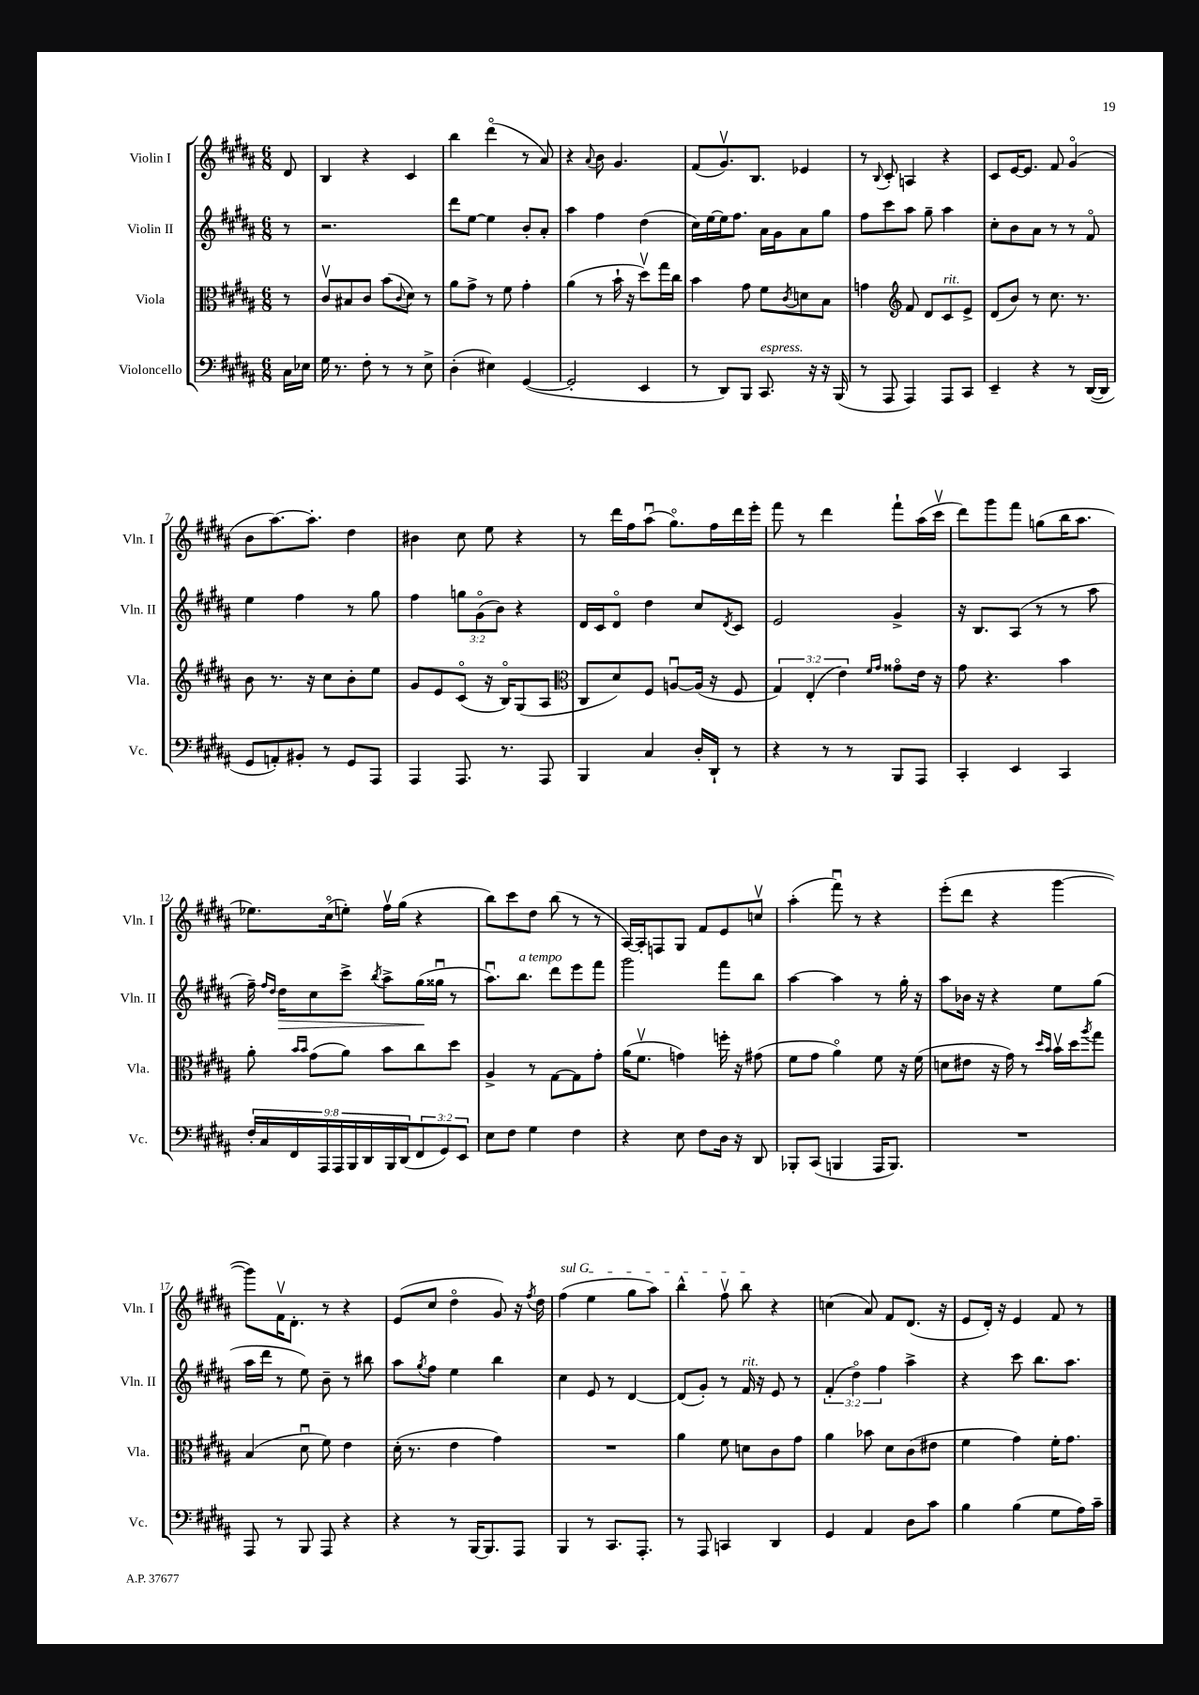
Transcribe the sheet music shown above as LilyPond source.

<<
\new StaffGroup <<
\new Staff = "s0" \with { instrumentName = "Violin I" shortInstrumentName = "Vln. I" } {
    \clef treble \key b \major \numericTimeSignature \time 6/8 \partial 8
    dis'8 |
    b4 r4 cis'4 |
    b''4 dis'''4\flageolet( r8 ais'8) |
    r4 \appoggiatura { ais'8 } b'8 gis'4. |
    fis'8( gis'8.\upbow) b8. ees'4 |
    r8 \appoggiatura { b8 } cis'8-. a4 r4 |
    cis'8 e'16~ e'8. fis'8 gis'4\flageolet( |
    b'8 ais''8.~) ais''8.-. dis''4 |
    bis'4 cis''8 e''8 r4 |
    r8 dis'''16 fis''16 ais''8\downbow( gis''8.\flageolet) fis''16 dis'''16 e'''16-. |
    fis'''8 r8 dis'''4 fis'''8-! ais''16( cis'''16\upbow |
    dis'''8) gis'''8 fis'''8 g''8( b''16 ais''8. |
    ees''8.) cis''16\flageolet( e''8-.) fis''16\upbow gis''16( r4 |
    b''8) cis'''8 dis''8 b''8( r8 r8 |
    ais16~) ais16-. f8 gis8 fis'8 e'8 c''8\upbow |
    ais''4-.( fis'''8\downbow) r8 r4 |
    e'''8-.( dis'''8 r4 gis'''4~ |
    gis'''8) fis'16\upbow dis'8.-. r8 r4 |
    e'8( cis''8 dis''4\flageolet gis'8) r16 \acciaccatura { fis''8 } dis''16 |
    \once \override TextSpanner.bound-details.left.text = \markup { \italic "sul G" } fis''4\startTextSpan( e''4 gis''8 ais''8) |
    b''4-^ fis''8\upbow b''8\stopTextSpan r4 |
    c''4( ais'8) fis'8 dis'8.( r16 |
    e'8 dis'16-.) r16 e'4 fis'8 r8 \bar "|." |
}
\new Staff = "s1" \with { instrumentName = "Violin II" shortInstrumentName = "Vln. II" } {
    \clef treble \key b \major \numericTimeSignature \time 6/8 \override Staff.TupletNumber.text = #tuplet-number::calc-fraction-text \partial 8
    r8 |
    r2. |
    dis'''8 e''8~ e''4 b'8-. ais'8-. |
    ais''4 fis''4 dis''4( |
    cis''16) e''16~ e''16 fis''8. ais'16 gis'16 ais'8 gis''8 |
    fis''8 cis'''8 ais''8 gis''8-- ais''4 |
    cis''8-. b'8 ais'8 r8 r8 fis'8\flageolet |
    e''4 fis''4 r8 gis''8 |
    fis''4 \tuplet 3/2 { g''8 gis'8\flageolet( b'8) } r4 |
    dis'16 cis'16 dis'8\flageolet dis''4 cis''8 \acciaccatura { dis'8 } cis'8 |
    e'2 gis'4-> |
    r16 b8. ais8( r8 r8 ais''8 |
    fis''16--) \grace { fis''16 dis''16 } dis''16\> cis''8 cis'''8-> \acciaccatura { b''8 } ais''8-> gis''16\!( gisis''16\downbow r8 |
    ais''8.\downbow) b''8.^\markup { \italic "a tempo" } dis'''8 e'''8 fis'''8 |
    gis'''2 fis'''8 b''8 |
    ais''4~ ais''4 r8 gis''16-. r16 |
    ais''8 bes'16 r16 r4 e''8 gis''8( |
    ais''16 dis'''16 r8 e''8) b'8-- r8 bis''8 |
    ais''8 \acciaccatura { gis''8 } fis''8 e''4 b''4 |
    cis''4 e'8 r8 dis'4~ |
    dis'8( gis'8-.) r8 fis'16^\markup { \italic "rit." } r16 e'8 r8 |
    \tuplet 3/2 { fis'4-.( dis''4\flageolet) fis''4 } ais''4-> |
    r4 cis'''8 b''8. ais''8. \bar "|." |
}
\new Staff = "s2" \with { instrumentName = "Viola" shortInstrumentName = "Vla." } {
    \clef alto \key b \major \numericTimeSignature \time 6/8 \override Staff.TupletNumber.text = #tuplet-number::calc-fraction-text \partial 8
    r8 |
    cis'8\upbow bis8 cis'8 b'8( \appoggiatura { cis'8 } dis'8) r8 |
    ais'8 gis'8-> r8 fis'8 gis'4-. |
    ais'4( r8 b'16-! r16 dis''8\upbow) gis''16 cis''16 |
    b'4 gis'8 fis'8 \acciaccatura { cis'8 } d'8 b8 |
    g'4 \clef treble fis'8 dis'8 cis'8^\markup { \italic "rit." } e'8-> |
    dis'8( b'8) r8 cis''8. r8. |
    b'8 r8. r16 cis''8 b'8-. e''8 |
    gis'8 e'8 cis'8\flageolet( r16 b16\flageolet) gis8( ais8 |
    \clef alto cis8 dis'8) fis8 a8~\downbow a16( r16 fis8 |
    \tuplet 3/2 { gis4) e4-.( e'4) } \grace { fis'16 gis'16 } gisis'8\flageolet e'16 r16 |
    gis'8 r4. b'4 |
    ais'8-. \grace { b'16 b'16 } gis'8( ais'8) b'8 cis''8 dis''8 |
    ais4-> r8 gis8~ gis8 gis'8-. |
    ais'16( fis'8.\upbow g'4) f''16-. r16 gis'8( |
    fis'8 gis'8 ais'4\flageolet) fis'8 r16 fis'16( |
    d'8 eis'8 r16 gis'16) r8 \grace { dis''16 b'16 } b'16\upbow dis''16 \acciaccatura { ais''8 } gis''8 |
    b4( dis'8\downbow fis'8) e'4 |
    dis'16-.( r8. e'4 gis'4) |
    R2. |
    ais'4 fis'8 d'8 cis'8 gis'8 |
    ais'4 bes'8 dis'8 cis'8( eis'8 |
    fis'4 gis'4) fis'16-. gis'8. \bar "|." |
}
\new Staff = "s3" \with { instrumentName = "Violoncello" shortInstrumentName = "Vc." } {
    \clef bass \key b \major \numericTimeSignature \time 6/8 \override Staff.TupletNumber.text = #tuplet-number::calc-fraction-text \partial 8
    cis16 ees16 |
    gis16 r8. fis8-. r8 r8 e8-> |
    dis4-.( eis4) gis,4~( |
    gis,2-. e,4 |
    r8 dis,8) b,,8 cis,8.^\markup { \italic "espress." } r16 r16 b,,16( |
    r8 ais,,8 ais,,4) ais,,8 cis,8 |
    e,4-- r4 r8 dis,16~( dis,16 |
    gis,8 a,8-.) bis,8-. r8 gis,8 ais,,8 |
    ais,,4 ais,,8. r8. ais,,8 |
    b,,4 cis4 dis16-. dis,16-! r8 |
    r4 r8 r8 b,,8 ais,,8 |
    cis,4-. e,4 cis,4 |
    \tuplet 9/8 { fis16-. cis16 fis,16 ais,,16 ais,,16 b,,16 dis,16 b,,16 dis,16( } \tuplet 3/2 { fis,8 gis,8) e,8 } |
    e8 fis8 gis4 fis4 |
    r4 e8 fis8 dis16 r16 dis,8 |
    bes,,8-. cis,8( b,,4 ais,,16 b,,8.) |
    R2. |
    ais,,8 r8 b,,8 ais,,8 r4 |
    r4 r8 b,,16~ b,,8. ais,,8 |
    b,,4 r8 cis,8. ais,,8.-. |
    r8 ais,,8 c,4 dis,4 |
    gis,4 ais,4 dis8 cis'8 |
    b4 b4( gis8 ais16) cis'16-- \bar "|." |
}
>>
>>
